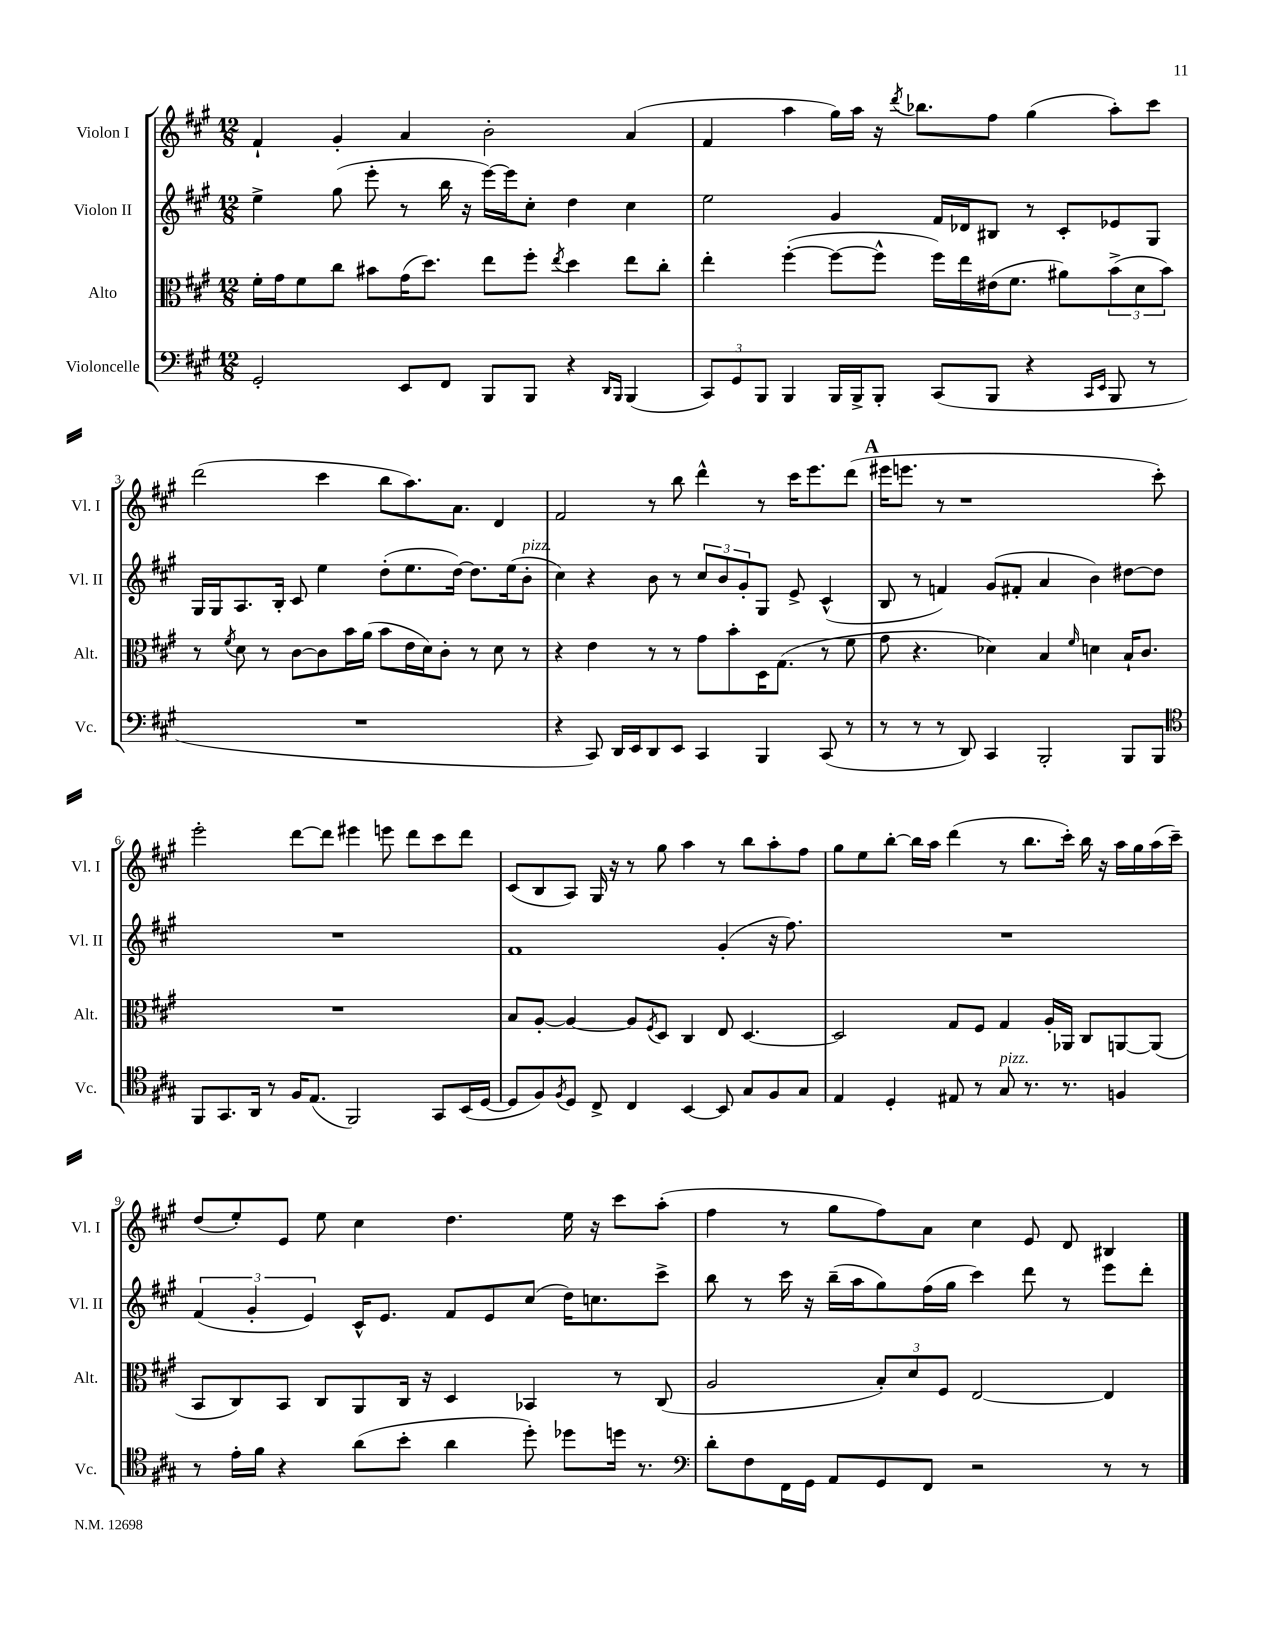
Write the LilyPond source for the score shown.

<<
\new StaffGroup <<
\new Staff = "s0" \with { instrumentName = "Violon I" shortInstrumentName = "Vl. I" } {
    \clef treble \key a \major \numericTimeSignature \time 12/8
    fis'4-! gis'4-. a'4 b'2-. a'4( |
    fis'4 a''4 gis''16) a''16 r16 \acciaccatura { d'''8 } bes''8. fis''8 gis''4( a''8-.) cis'''8 |
    d'''2( cis'''4 b''8 a''8.) a'8. d'4 |
    fis'2 r8 b''8 d'''4-^ r8 cis'''16 e'''8. d'''8( |
    \mark \markup { \bold "A" } eis'''16 e'''8. r8 r1 cis'''8-.) |
    e'''2-. d'''8~ d'''8 eis'''4 e'''8 d'''8 cis'''8 d'''8 |
    cis'8( b8 a8) gis16 r16 r8 gis''8 a''4 r8 b''8 a''8-. fis''8 |
    gis''8 e''8 b''8~-. b''16 a''16 d'''4( r8 b''8. cis'''16-.) b''16 r16 a''16 gis''16 a''16( cis'''16--) |
    d''8( e''8-.) e'8 e''8 cis''4 d''4. e''16 r16 cis'''8 a''8-.( |
    fis''4 r8 gis''8 fis''8) a'8 cis''4 e'8 d'8 bis4 \bar "|." |
}
\new Staff = "s1" \with { instrumentName = "Violon II" shortInstrumentName = "Vl. II" } {
    \clef treble \key a \major \numericTimeSignature \time 12/8
    e''4-> gis''8( e'''8-. r8 b''16 r16 e'''16~) e'''16 cis''8-. d''4 cis''4 |
    e''2 gis'4 fis'16 des'16 bis8 r8 cis'8-. ees'8 gis8 |
    gis16 gis16 a8. b16-. cis'8 e''4 d''8-.( e''8. d''16~) d''8. e''16( b'8-.^\markup { \italic "pizz." } |
    cis''4) r4 b'8 r8 \tuplet 3/2 { cis''8 b'8 gis'8-. } gis8 e'8-> cis'4-^( |
    \mark \markup { \bold "A" } b8 r8 f'4) gis'8( fis'8-. a'4 b'4) dis''8~ dis''8 |
    R1. |
    fis'1 gis'4-.( r16 fis''8.) |
    R1. |
    \tuplet 3/2 { fis'4( gis'4-. e'4) } cis'16-^ e'8. fis'8 e'8 cis''8( d''16) c''8. cis'''8-> |
    b''8 r8 cis'''16 r16 b''16--( a''16 gis''8) fis''16( gis''16 cis'''4) d'''8 r8 e'''8 d'''8-. \bar "|." |
}
\new Staff = "s2" \with { instrumentName = "Alto" shortInstrumentName = "Alt." } {
    \clef alto \key a \major \numericTimeSignature \time 12/8
    fis'16-. gis'16 fis'8 cis''8 bis'8 gis'16( d''8.) e''8 fis''8-. \acciaccatura { e''8 } d''4 e''8 cis''8-. |
    e''4-. fis''4~-.( fis''8~ fis''8-^ fis''16) e''16 eis'16( fis'8. ais'8) \tuplet 3/2 { b'8->( d'8 b'8) } |
    r8 \acciaccatura { fis'8 } d'8 r8 cis'8~ cis'8 b'16 a'16( b'8 e'16 d'16) cis'8-. r8 d'8 r8 |
    r4 e'4 r8 r8 gis'8 b'8-. d16 gis8.( r8 fis'8 |
    \mark \markup { \bold "A" } gis'8 r4. des'4) b4 \grace { fis'16 } d'4 b16-! cis'8. |
    R1. |
    b8 a8~-. a4~ a8 \acciaccatura { fis8 } d8 cis4 e8 d4.~ |
    d2 gis8 fis8 gis4 a16-. aes,16 cis8 a,8~ a,8( |
    b,8 cis8) b,8 cis8 a,8 cis16 r16 d4 bes,4 r8 cis8( |
    a2 \tuplet 3/2 { b8-.) d'8 fis8 } e2~ e4 \bar "|." |
}
\new Staff = "s3" \with { instrumentName = "Violoncelle" shortInstrumentName = "Vc." } {
    \clef bass \key a \major \numericTimeSignature \time 12/8
    gis,2-. e,8 fis,8 b,,8 b,,8 r4 \grace { d,16 b,,16 } b,,4( |
    \tuplet 3/2 { cis,8) gis,8 b,,8 } b,,4 b,,16 b,,16-> b,,8-. cis,8( b,,8 r4 \grace { cis,16 e,16 } b,,8 r8 |
    R1. |
    r4 cis,8) d,16 e,16 d,8 e,8 cis,4 b,,4 cis,8( r8 |
    \mark \markup { \bold "A" } r8 r8 r8 d,8) cis,4 b,,2-. b,,8 b,,8 |
    \clef tenor fis,8 gis,8. a,16 r8 fis16 e8.( fis,2) gis,8 b,16( d16~ |
    d8 fis8) \acciaccatura { fis8 } d8 cis8-> cis4 b,4~ b,8 gis8 fis8 gis8 |
    e4 d4-. eis8 r8 gis8^\markup { \italic "pizz." } r8. r8. f4 |
    r8 e'16-. fis'16 r4 a'8( b'8-. a'4 d''8-.) des''8 d''16 r8. |
    \clef bass d'8-. fis8 fis,16 gis,16 a,8 gis,8 fis,8 r2 r8 r8 \bar "|." |
}
>>
>>
